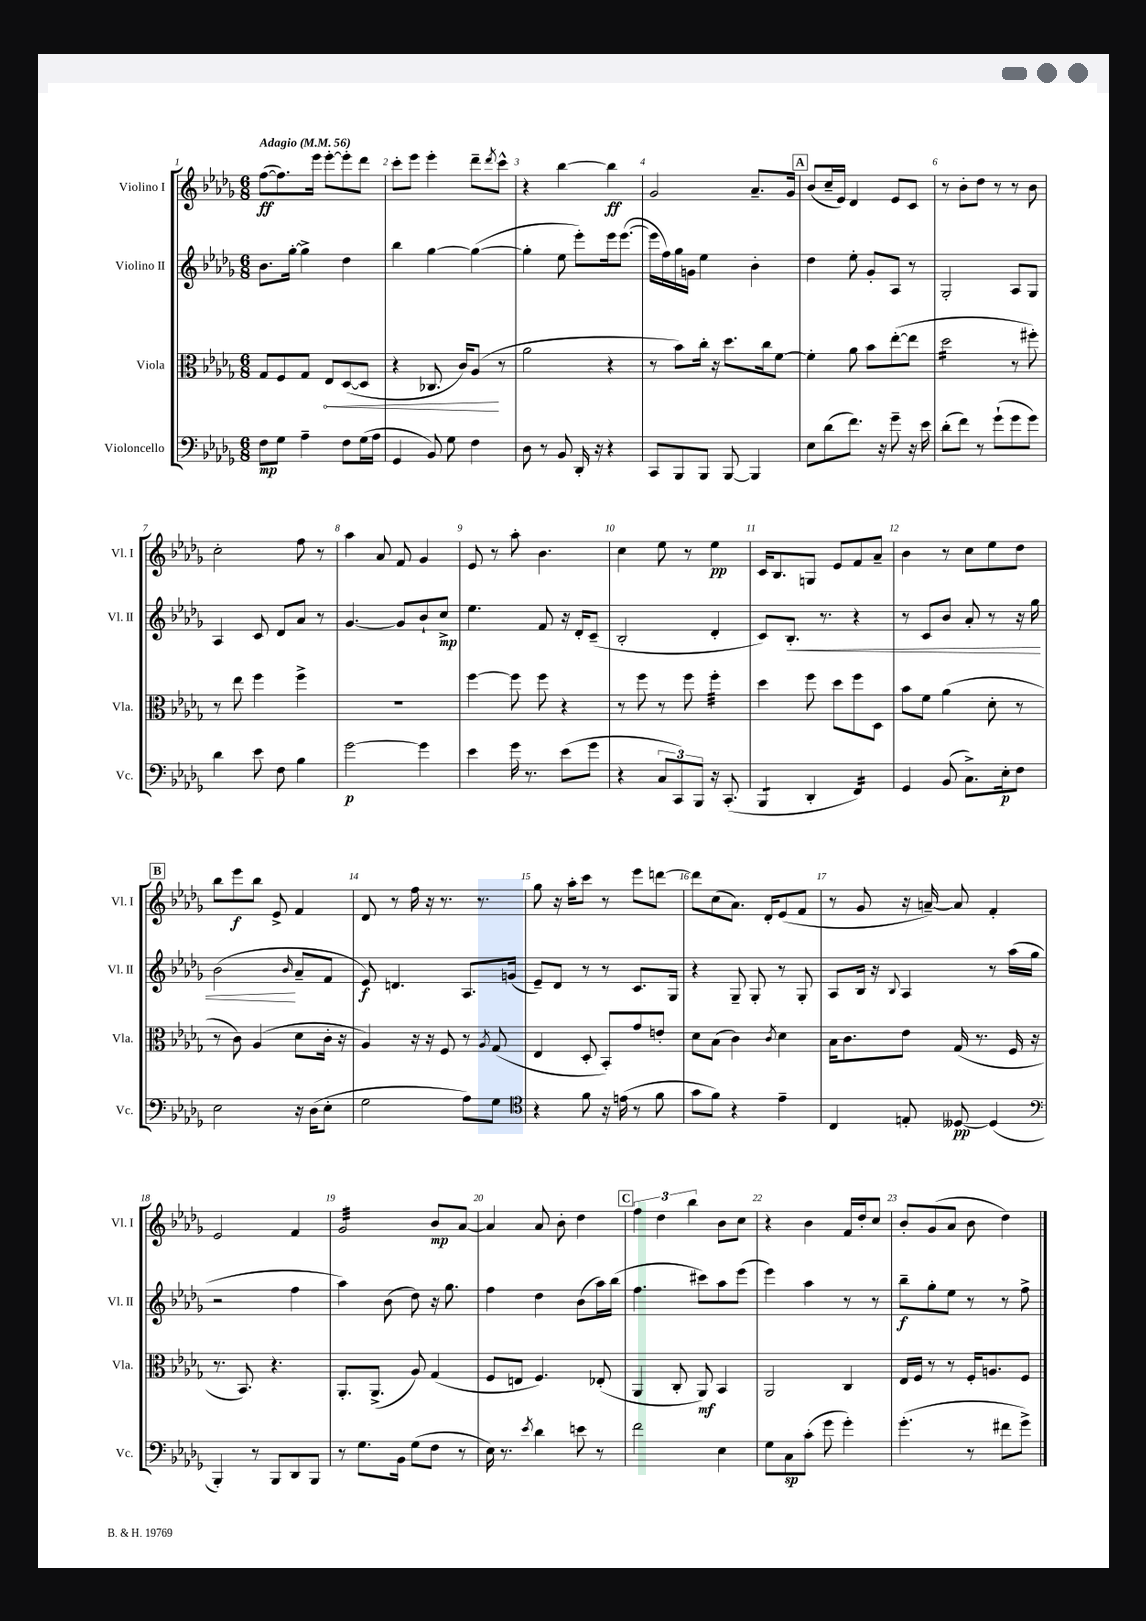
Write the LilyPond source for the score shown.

<<
\new StaffGroup <<
\new Staff = "s0" \with { instrumentName = "Violino I" shortInstrumentName = "Vl. I" } {
    \clef treble \key des \major \numericTimeSignature \time 6/8 \tempo "Adagio" 4 = 56
    f''8~\ff( f''8.) ees'''16 ees'''8~-. ees'''8-. des'''8 |
    c'''8-. ees'''8 ees'''4-. des'''8-- \acciaccatura { des'''8 } c'''8-^ |
    r4 bes''4~ bes''4\ff |
    ges'2 aes'8.-- ges'16 |
    \mark \markup { \box "A" } bes'8( c''16-- ees'16) des'4 ees'8 c'8 |
    r8 bes'8-. des''8 r8 r8 bes'8 |
    c''2-. f''8 r8 |
    aes''4 aes'8 f'8 ges'4 |
    ees'8 r8 aes''8-. bes'4. |
    c''4 ees''8 r8 ees''4\pp |
    c'16 bes8. g8 ees'8 f'8 aes'8-- |
    bes'4 r8 c''8 ees''8 des''8 |
    \mark \markup { \box "B" } bes''8 ees'''8\f bes''8 ees'8-> f'4 |
    des'8 r8 f''16 r16 r8. r8. |
    ges''8 r16 aes''16-. c'''8 r8 ees'''8 d'''8~ |
    d'''8 c''8( aes'8.) des'16-. ees'8( f'8 |
    r8 ges'8 r16 a'16~--) a'8 f'4-. |
    ees'2 f'4 |
    ges'2:32 bes'8\mp aes'8~ |
    aes'4 aes'8 bes'8-. des''4 |
    \mark \markup { \box "C" } \tuplet 3/2 { f''4 des''4 bes''4 } bes'8 c''8 |
    r4 bes'4 f'16 des''16-. c''8 |
    bes'8-. ges'8( aes'8 bes'8 des''4) \bar "|." |
}
\new Staff = "s1" \with { instrumentName = "Violino II" shortInstrumentName = "Vl. II" } {
    \clef treble \key des \major \numericTimeSignature \time 6/8
    bes'8. ges''16~-. ges''4-> des''4 |
    bes''4 ges''4~ ges''4~( |
    ges''4-. ees''8 ees'''8-.) ees'''16 ees'''8.~( |
    ees'''16 f''16) ges''16 g'16 ees''4 bes'4-. |
    \mark \markup { \box "A" } des''4 ees''8-. ges'8-. aes8 r8 |
    ges2-. aes8 ges8 |
    aes4 c'8 des'8 aes'8 r8 |
    ges'4.~ ges'8 bes'8-! c''8->\mp |
    ees''4. f'8 r16 des'16-. c'8--( |
    bes2-. des'4-. |
    c'8) bes8.-.\< r8. r4 |
    r8 c'8 bes'8 aes'8-. r8 r16 ges''16 |
    \mark \markup { \box "B" } bes'2\!( \grace { bes'16 } aes'8-- f'8 |
    ees'8\f) d'4. aes8. g'16( |
    ees'8--) des'8 r8 r8 c'8. ges16 |
    r4 ges8-- ges8-. r8 ges8-. |
    aes8 bes16 r16 \appoggiatura { bes8 } aes4 r8 aes''16( ges''16 |
    r2 f''4 |
    aes''4) bes'8( des''8) r16 ges''8. |
    f''4 des''4 bes'8( aes''16) bes''16( |
    \mark \markup { \box "C" } f''4. cis'''8) aes''8 ees'''8( |
    ees'''4) aes''4 r8 r8 |
    bes''8--\f ges''8-. ees''8 r8 r8 f''8-> \bar "|." |
}
\new Staff = "s2" \with { instrumentName = "Viola" shortInstrumentName = "Vla." } {
    \clef alto \key des \major \numericTimeSignature \time 6/8
    ges8 f8 ges8 \once \override Hairpin.circled-tip = ##t ees8\< des8~( des8 |
    r4 ces8. c'16) aes8\!( r8 |
    aes'2 r4 |
    r8 bes'8) c''16-. r16 des''8. c''16 f'8~ |
    \mark \markup { \box "A" } f'4-. aes'8 bes'8 ees''8~-.( ees''8 |
    des''2:16 r8 fis''8-.) |
    r8 ees''8 f''4 f''4-> |
    R2. |
    f''4~ f''8 f''8 r4 |
    r8 f''8 r8 f''8 f''4:32-. |
    des''4 f''8 des''8 f''8 des8 |
    bes'8 f'8 aes'4( des'8-. r8 |
    \mark \markup { \box "B" } r8 c'8) aes4( des'8 c'16-. r16 |
    aes4) r16 r16 f8 r8 \acciaccatura { aes8 } ges8( |
    ees4 des8-. bes,8-.) ges'8 e'8-. |
    des'8 bes8( c'4) \acciaccatura { c'8 } des'4 |
    bes16 c'8. ees'8 ges16( r8. f16 r16 |
    r8. bes,8.) r4. |
    aes,8.-. aes,8.->( aes8) ges4( |
    f8 e8 f4.) ees8-.( |
    \mark \markup { \box "C" } aes,4 c8-. aes,8\mf) bes,4 |
    aes,2 c4 |
    ees16 f16 r8 r8 f16-. a8. f8 \bar "|." |
}
\new Staff = "s3" \with { instrumentName = "Violoncello" shortInstrumentName = "Vc." } {
    \clef bass \key des \major \numericTimeSignature \time 6/8
    f8\mp ges8 aes4-- f8 ges16( aes16 |
    ges,4 bes,8) ges8 f4 |
    des8 r8 bes,8 des,16-. r16 r4 |
    c,8 bes,,8 bes,,8 bes,,8~ bes,,4 |
    \mark \markup { \box "A" } ees8 des'8( f'8.) r16 ges'8-- r16 ees'16 |
    des'8-.( f'8) r8 ges'8-!( ges'8 ges'8) |
    des'4 ees'8 f8 bes4 |
    ges'2~\p ges'4 |
    ees'4 ges'16 r8. ees'8( ges'8 |
    r4 \tuplet 3/2 { c8 c,8) bes,,8 } r16 c,8.-.( |
    bes,,4:8 des,4-. f,4:16) |
    ges,4 bes,8( c8.->) ees16-.\p f8 |
    \mark \markup { \box "B" } ees2 r16 des16( ees8-. |
    ges2 aes8) ges8 |
    \clef tenor r4 f'8 r16 e'16( r8 f'8 |
    ges'8 f'8) r4 ees'4-- |
    c4 e8-. deses8~\pp deses4( |
    \clef bass bes,,4-.) r8 bes,,8 des,8 bes,,8 |
    r8 ges8. bes,16 ges8( f8 r8 |
    ees16) r8. \acciaccatura { ees'8 } des'4 e'8 r8 |
    \mark \markup { \box "C" } f'2 ees4 |
    ges8 c8\sp c'8-.( ges'8 ges'4-.) |
    ges'4.-.( r8 fis'8 ges'8->) \bar "|." |
}
>>
>>
\layout { \context { \Score \override BarNumber.break-visibility = ##(#f #t #t) barNumberVisibility = #all-bar-numbers-visible } }
